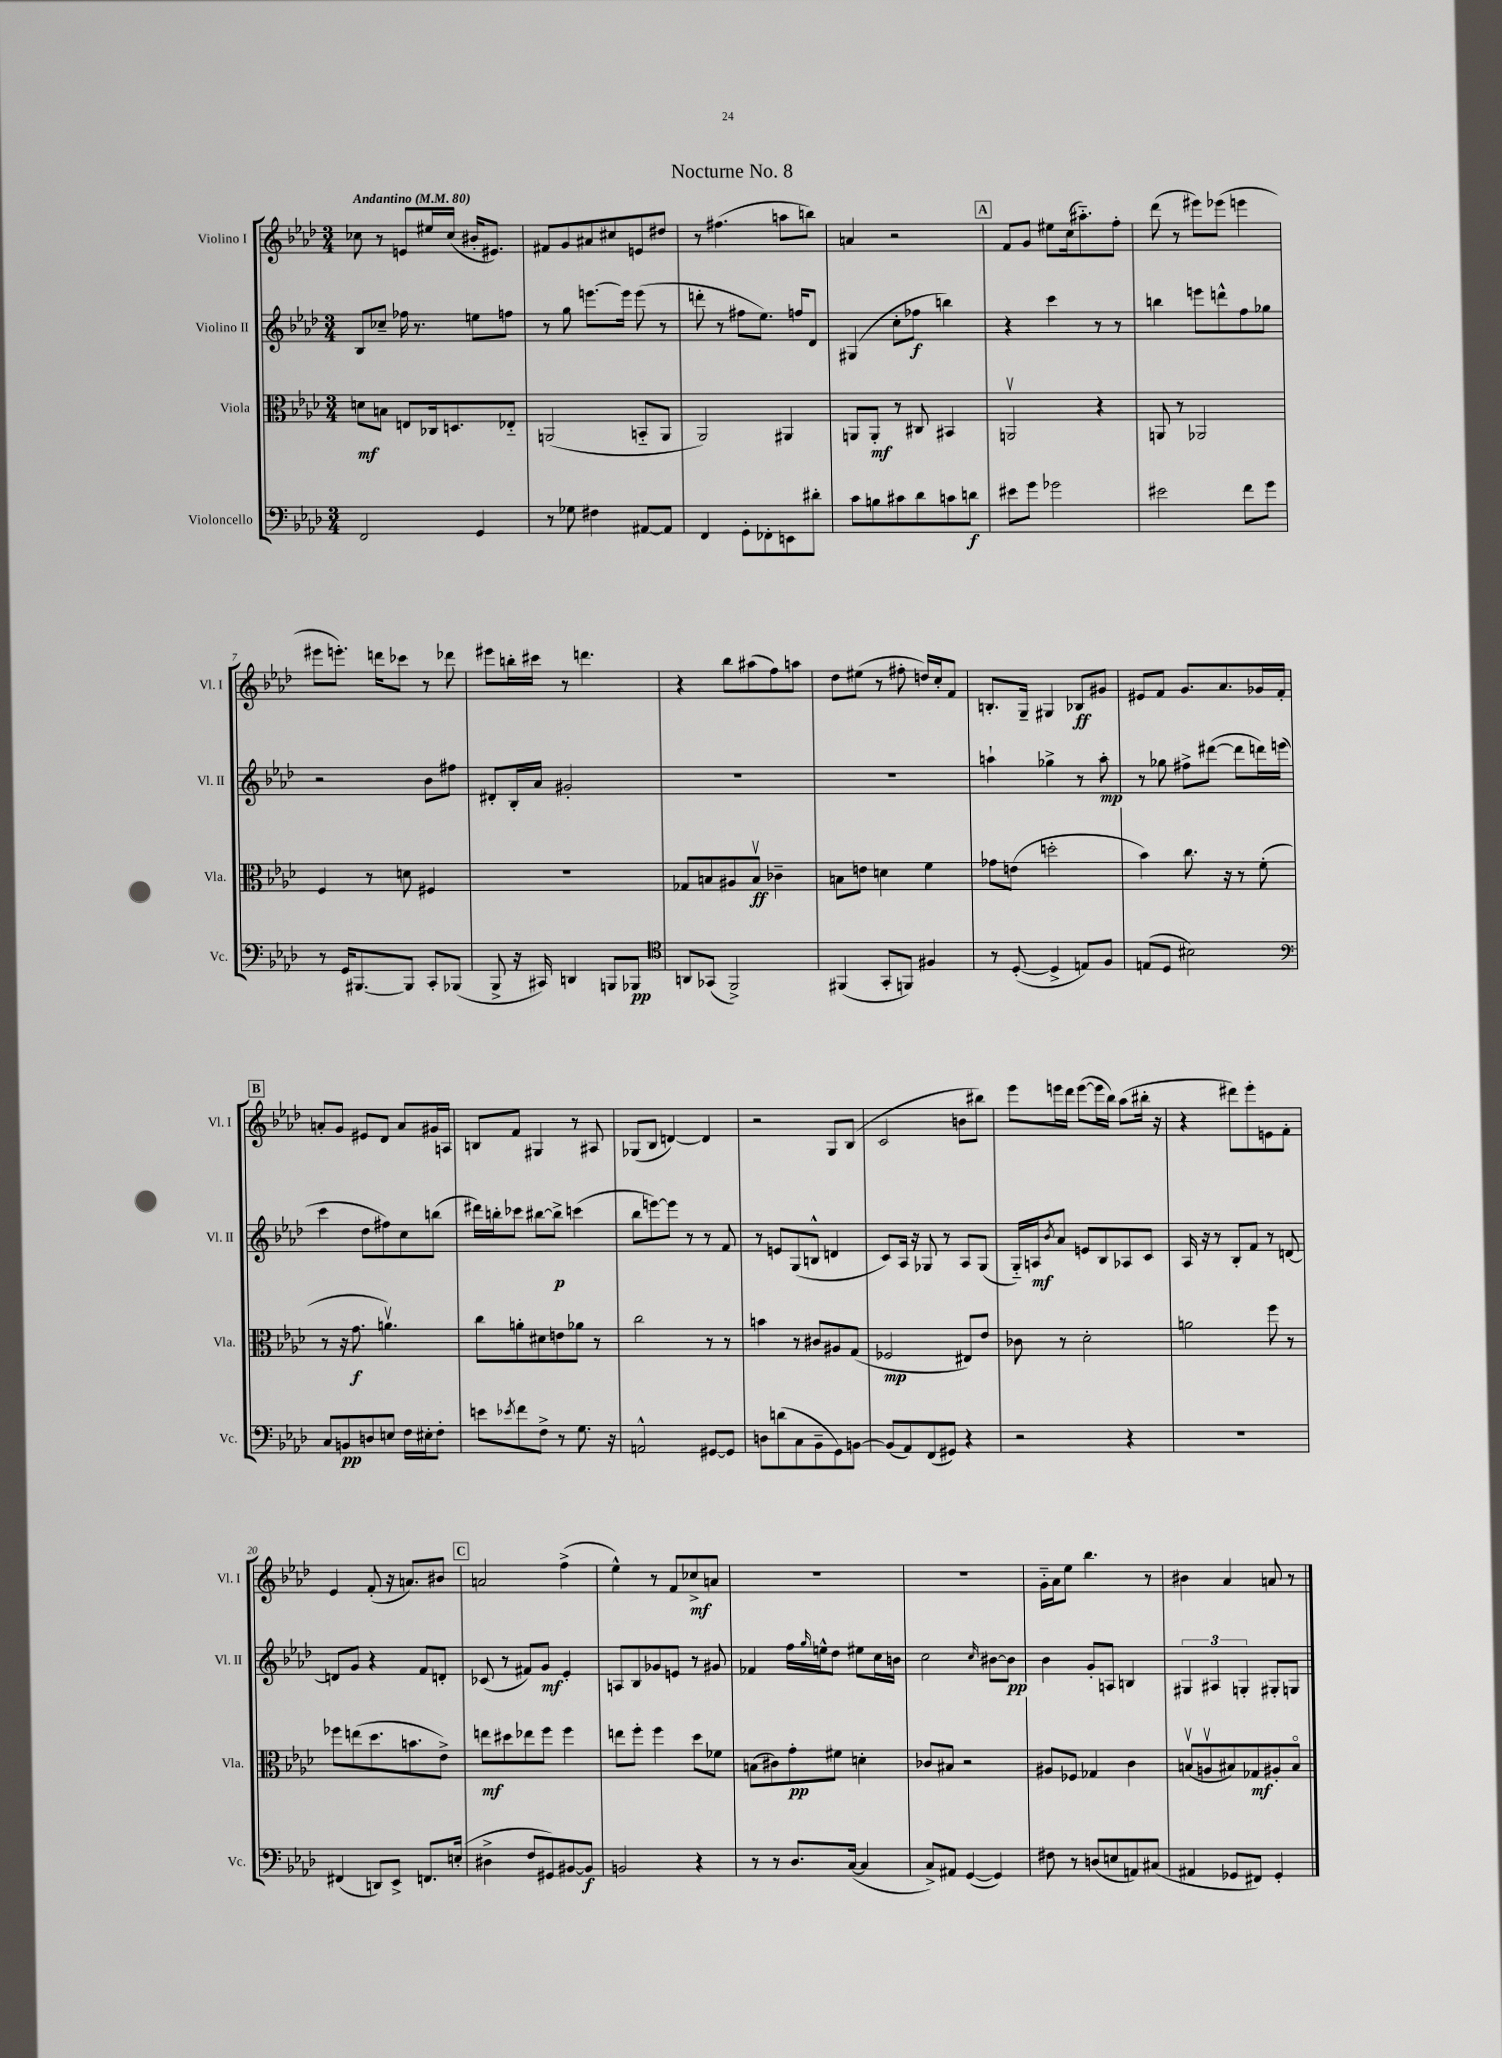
\header { title = "Nocturne No. 8" }
<<
\new StaffGroup <<
\new Staff = "s0" \with { instrumentName = "Violino I" shortInstrumentName = "Vl. I" } {
    \clef treble \key aes \major \numericTimeSignature \time 3/4 \tempo "Andantino" 4 = 80
    ces''8 r8 e'8 eis''16 ces''16( bis'16-. eis'8.) |
    fis'8 g'8 ais'8 cis''8 e'8 dis''8 |
    r8 fis''4.( a''8 b''8) |
    a'4 r2 |
    \mark \markup { \box "A" } f'8 g'8 eis''8 c''16( ais''8.-_) f''8-. |
    des'''8( r8 eis'''8) ees'''8( e'''4 |
    eis'''8 e'''8.-.) d'''16 ces'''8 r8 des'''8 |
    eis'''8 b''16-. cis'''16 r8 d'''4. |
    r4 bes''8 ais''8( f''8) a''8 |
    des''8 eis''8( r8 fis''8-. d''16) c''16-. f'8 |
    b8.-. g16-- gis4 bes8\ff gis'8 |
    eis'8 f'8 g'8. aes'8. ges'16 f'16-. |
    \mark \markup { \box "B" } a'8-. g'8 eis'8 des'8 a'8 gis'16 a16 |
    b8 f'8 gis4 r8 ais8 |
    ges8( bes8 d'4~) d'4 |
    r2 g8 bes8( |
    c'2 b'8 bis''8) |
    ees'''8 e'''16 des'''16 e'''8~( e'''16 bes''16) aes''8( bis''16-. r16 |
    r4 dis'''8) ees'''8-. e'8 f'8-. |
    ees'4 f'8-.( r16 a'8.) bis'8 |
    \mark \markup { \box "C" } a'2 f''4->( |
    ees''4-^) r8 f'8 ces''8->\mf a'8 |
    R2. |
    R2. |
    g'16-_ aes'16 ees''8 bes''4. r8 |
    bis'4 aes'4 a'8 r8 \bar "|." |
}
\new Staff = "s1" \with { instrumentName = "Violino II" shortInstrumentName = "Vl. II" } {
    \clef treble \key aes \major \numericTimeSignature \time 3/4
    bes8 ces''8-- fes''16 r8. e''8 f''8 |
    r8 g''8 e'''8.~ e'''16 e'''8( r8 |
    d'''8-. r8 fis''8 ees''8.) f''16 des'8 |
    gis4( c''8-. fes''8\f b''4) |
    \mark \markup { \box "A" } r4 c'''4 r8 r8 |
    b''4 e'''8 d'''8-^ f''8 ges''8 |
    r2 bes'8 fis''8 |
    dis'8-. bes16-. aes'16 gis'2-. |
    R2. |
    R2. |
    a''4-! ges''4-> r8 a''8-.\mp |
    r8 ges''8 fis''8-> dis'''8~( dis'''8 d'''16) e'''16( |
    \mark \markup { \box "B" } c'''4 des''8 fis''8) c''8 b''8( |
    dis'''16) b''16-. ces'''8 bis''8~ bis''8->\p c'''4( |
    bes''8 e'''8~) e'''8 r8 r8 f'8 |
    r8 e'8 g8( b8-^ d'4 |
    c'8) aes16 r16 ges8 r8 aes8 ges8( |
    g16-_) a16\mf \acciaccatura { bes'8 } aes'8 e'8 bes8 aes8 c'8 |
    aes16 r16 r8 bes8-. f'8 r8 d'8~ |
    d'8 g'8 r4 f'8 d'8-. |
    \mark \markup { \box "C" } ces'8( r8 fis'8) g'8\mf ees'4-. |
    a8 bes8 ges'8 e'8 r8 gis'8 |
    fes'4 f''16 \grace { g''16 } e''16-^ des''8 eis''8 c''16 b'16 |
    c''2 \grace { c''16 } bis'8~ bis'8\pp |
    bes'4 g'8-. a8 b4 |
    \tuplet 3/2 { gis4 ais4 g4-. } gis8-. g8 \bar "|." |
}
\new Staff = "s2" \with { instrumentName = "Viola" shortInstrumentName = "Vla." } {
    \clef alto \key aes \major \numericTimeSignature \time 3/4
    d'8\mf b8 e8 ces16 d8. ees8-_ |
    a,2( b,8-_ a,8 |
    aes,2) ais,4 |
    a,8 a,8-.\mf r8 cis8 bis,4 |
    \mark \markup { \box "A" } a,2\upbow r4 |
    a,8 r8 aes,2 |
    f4 r8 d'8 fis4 |
    R2. |
    ges8 b8 ais8 b8\upbow\ff ces'4-- |
    b8 e'8 d'4 f'4 |
    ges'8 e'8( d''2-. |
    bes'4) c''8. r16 r8 f'8-.( |
    \mark \markup { \box "B" } r8 r16 g'8.\f a'4.\upbow) |
    c''8 a'8-. dis'8 e'8 aes'8 r8 |
    c''2 r8 r8 |
    b'4 r8 cis'8 ais8 g8( |
    fes2\mp eis8) ees'8 |
    ces'8 r8 des'2-. |
    a'2 f''8 r8 |
    fes''8 e''8( des''8. b'8. ees'8->) |
    \mark \markup { \box "C" } e''8\mf dis''8 ees''8 f''8 f''4 |
    e''8 f''8-. f''4 des''8 fes'8 |
    b8( cis'8) g'8-.\pp fis'8 d'4-. |
    ces'8 bis8 r2 |
    ais8 fes8 ges4 c'4 |
    b8\upbow( a8\upbow bis8) ges8\mf ais8-. bis8\flageolet \bar "|." |
}
\new Staff = "s3" \with { instrumentName = "Violoncello" shortInstrumentName = "Vc." } {
    \clef bass \key aes \major \numericTimeSignature \time 3/4
    f,2 g,4 |
    r8 ges8 fis4 ais,8~ ais,8 |
    f,4 g,8-. fes,8-. e,8 dis'8-. |
    c'8 b8 cis'8 des'8 c'8 d'8\f |
    \mark \markup { \box "A" } eis'8 g'8 ges'2 |
    eis'2 f'8 g'8 |
    r8 g,16 bis,,8.~ bis,,8 c,8-. bes,,8( |
    bes,,8-> r16 cis,16) d,4 b,,8 bes,,8\pp |
    \clef tenor a,8 ges,8( f,2->) |
    fis,4( g,8-. f,8) fis4 |
    r8 des8~-.( des4-> e8) f8 |
    e8( des8 bis2) |
    \mark \markup { \box "B" } \clef bass c8 b,8\pp d8 e8 f16 eis16-. f8-. |
    e'8 \acciaccatura { ees'8 } f'8 f8-> r8 g8. r16 |
    a,2-^ gis,8~ gis,8 |
    d8 d'8( c8 bes,8-- g,8) b,8~ |
    b,8( aes,8) f,8( gis,8) r4 |
    r2 r4 |
    R2. |
    fis,4( d,8) ees,8-> f,8. e16-.( |
    \mark \markup { \box "C" } dis4-> f8 gis,8) bis,8~ bis,8\f |
    b,2 r4 |
    r8 r8 des8. c16~( c4 |
    c8->) ais,8 g,4~( g,4) |
    fis8 r8 d8( e8 a,8) cis8( |
    ais,4 ges,8 fis,8) ges,4-. \bar "|." |
}
>>
>>
